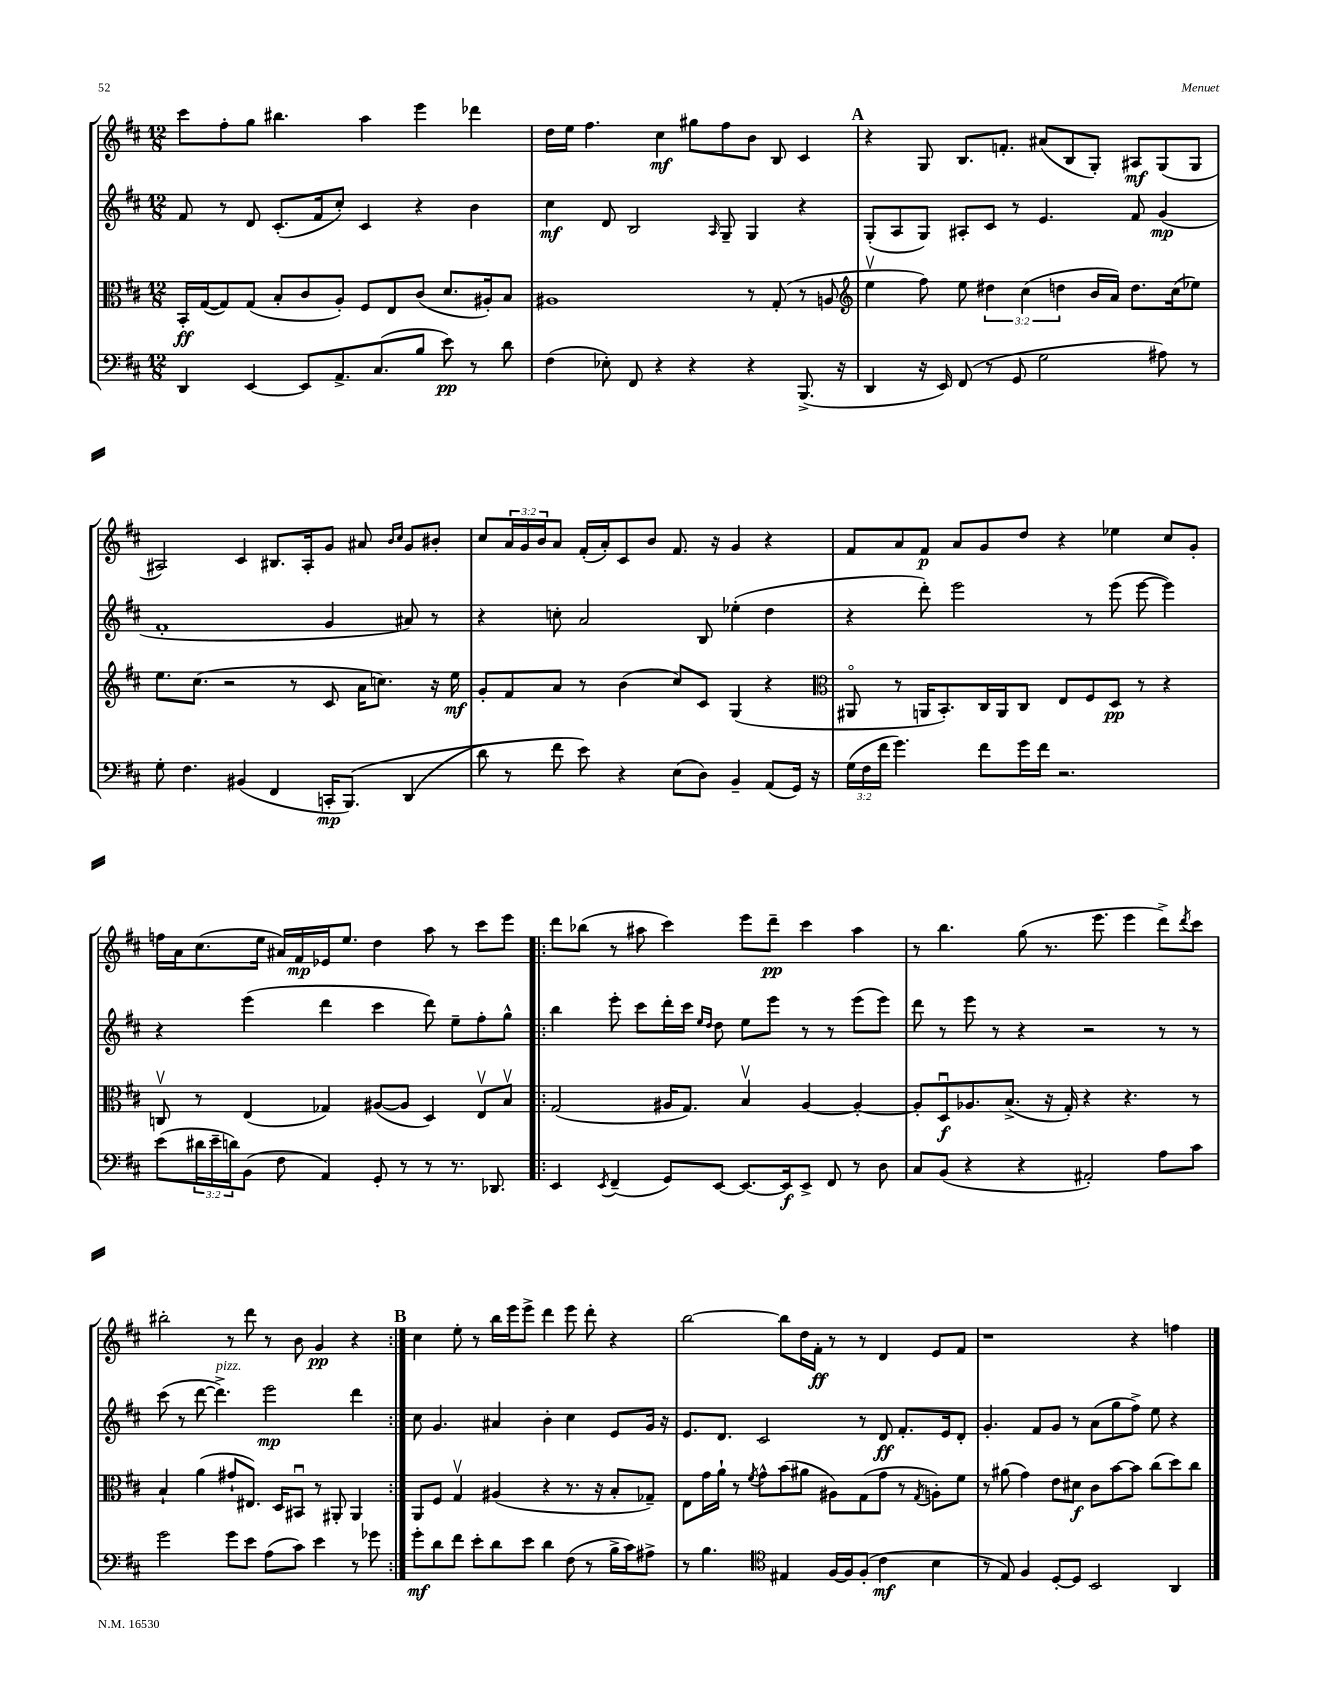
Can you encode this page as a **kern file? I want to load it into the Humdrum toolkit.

**kern	**kern	**kern	**kern
*staff4	*staff3	*staff2	*staff1
*clefF4	*clefC3	*clefG2	*clefG2
*k[f#c#]	*k[f#c#]	*k[f#c#]	*k[f#c#]
*M12/8	*M12/8	*M12/8	*M12/8
4DD	16BB'	8f#	8ccc#
.	([16G	.	.
.	8G])	8r	8ff#'
[4EE	(8G	8d	8gg
.	8B'	(8.c#'	4.bb#
8EE]	8c#	.	.
.	.	16f#	.
8.AA^	8A')	8cc#')	.
.	8F#	4c#	4aa
(8.C#	.	.	.
.	8E	.	.
8B	(8c#	4r	4eee
8e)	8.d	.	.
8r	.	4b	4ddd-
.	16A#')	.	.
8d	8B	.	.
=	=	=	=
(4F#	1A#	4cc#	16dd
.	.	.	16ee
.	.	.	4.ff#
8E-')	.	8d	.
8FF#	.	2B	.
4r	.	.	4cc#
4r	.	.	8gg#
.	.	16qqA	.
.	.	8G~	8ff#
4r	8r	4G	8b
.	(8G'	.	8B
(8.BBB^	8r	4r	4c#
.	8A	.	.
16r	.	.	.
=	=	=	=
*	*clefG2	*	*
4DD	4eev	(8G'	4r
.	.	8A	.
16r	8ff#)	8G)	8G
16EE)	.	.	.
(8FF#	8ee	8A#'	8.B
8r	6dd#	8c#	.
.	.	.	8.f'
8GG	.	8r	.
.	(6cc#	.	.
2G	.	4.e	(8a#
.	6dd	.	.
.	.	.	8B
.	16b	.	8G')
.	16a)	.	.
.	8.dd	8f#	8A#
8A#)	.	(4g	(8G
.	(16cc#	.	.
8r	8ee-)	.	8G
=	=	=	=
8G'	8.ee	1f#'	2A#)
4.F#	.	.	.
.	(8.cc#	.	.
.	2r	.	.
(4BB#	.	.	4c#
4FF#	.	.	8.B#
.	8r	.	.
.	.	.	16A#'
16CC'	8c#	4g	8g
&(8.BBB)	.	.	.
.	16a	.	8a#
.	8.cc)	.	.
.	.	.	16qqb
.	.	.	16qqcc#
(4DD	.	8a#)	8g
.	16r	8r	8b#'
.	16ee	.	.
=	=	=	=
8d)	8g'	4r	8cc#
8r	8f#	.	24a
.	.	.	24g
.	.	.	24b
8f#	8a	8cc'	8a
8e&)	8r	2a	(16f#'
.	.	.	16a')
4r	(4b	.	8c#
.	.	.	8b
(8E	8cc#)	.	8.f#
8D)	8c#	8B	.
.	.	.	16r
4BB~	(4G	(4ee-'	4g
(8AA	4r	4dd	4r
16GG)	.	.	.
16r	.	.	.
=	=	=	=
*	*clefC3	*	*
(24G	8AA#o	4r	8f#
24F#	.	.	.
24f#	.	.	.
4.g)	8r	.	8a
.	16AA	8ddd')	8f#
.	8.BB')	.	.
.	.	2eee	8a
8f#	16C#	.	8g
.	16AA	.	.
16g	8C#	.	8dd
16f#	.	.	.
2.r	8E	.	4r
.	8F#	8r	.
.	8D	(8eee	4ee-
.	8r	[8eee	.
.	4r	4eee])	8cc#
.	.	.	8g'
=	=	=	=
(8e	8Cv	4r	16ff
.	.	.	16a
24d#	8r	.	(8.cc#
24e~	.	.	.
24d)	.	.	.
(8BB	(4E	(4eee	.
.	.	.	16ee
8F#	.	.	16a#)
.	.	.	16f#
4AA)	4G-)	4ddd	16e-
.	.	.	8.ee
8GG'	([8A#	4ccc#	4dd
8r	8A#]	.	.
8r	4D)	8ddd)	8aa
8.r	.	8ee~	8r
.	8Ev	8ff#'	8ccc#
8.DD-	.	.	.
.	8Bv	8gg^^	8eee
=!|:	=!|:	=!|:	=!|:
4EE	(2G	4bb	8ddd
.	.	.	(8bb-
8qEE	.	.	.
(4FF#~	.	8eee'	8r
.	.	8ccc#	8aa#
8GG)	16A#	16ddd'	4ccc#)
.	8.G)	16ccc#	.
.	.	16qqee	.
.	.	16qqdd	.
[8EE	.	8dd	.
8.EE_	4Bv	8ee	8eee
.	.	8eee	8ddd~
16EE]	.	.	.
8EE^	[4A#	8r	4ccc#
8FF#	.	8r	.
8r	4A#'_	(8eee	4aa#
8D	.	8eee)	.
=	=	=	=
8C#	8A#']	8ddd	8r
(8BB	8Du	8r	4.bb
4r	8.A-	8eee	.
.	.	8r	.
.	(8.B^	.	.
4r	.	4r	(8gg
.	16r	.	8.r
.	16G')	.	.
2AA#')	4r	2r	.
.	.	.	8.eee
.	4.r	.	4eee
8A	.	8r	8ddd^)
.	.	.	8qddd
8c#	8r	8r	8ccc#
=	=	=	=
2g	4B`	(8ccc#	2bb#'
.	.	8r	.
.	(4a	[8ddd	.
.	.	4.ddd^])	.
8g	8g#`	.	8r
8e	8.E#)	.	8ddd
(8A	.	2eee	8r
.	16D	.	.
8c#)	8BB#u	.	8b
4e	8r	.	4g
.	8AA#'	.	.
8r	4AA#	4ddd	4r
8g-	.	.	.
=:|!	=:|!	=:|!	=:|!
8g'	8AA	8cc#	4cc#
8d	8F#	4.g	.
8f#	4Gv	.	8ee'
8e'	.	.	8r
8d	(4A#	4a#	16bb
.	.	.	16eee
8e	.	.	8eee^
4d	4r	4b'	4ddd
(8F#	8.r	4cc#	8eee
8r	.	.	8ddd'
.	16r	.	.
16B^	8B'	8e	4r
16c#)	.	.	.
8A#^	8G-~)	16g	.
.	.	16r	.
=	=	=	=
8r	8E	8.e	[2bb
4.B	16g	.	.
.	16a`	8.d	.
.	8r	.	.
.	8qf#	.	.
.	8g^^	2c#	.
*clefC4	*	*	*
4E#	(8b	.	8bb]
.	8a#	.	16dd
.	.	.	16f#'
[16F#	8A#)	.	8r
16F#]	.	.	.
(8F#'	(8G	8r	8r
4c#	8g	8d	4d
.	8r	8.f#'	.
.	8qG	.	.
4B	8A')	.	8e
.	.	16e	.
.	8f#	8d'	8f#
=	=	=	=
8r	8r	4.g'	1r
8E)	(8a#	.	.
4F#	4g)	.	.
.	.	8f#	.
[8D'	8e	8g	.
8D]	8d#	8r	.
2BB	8c#	(8a	.
.	[8b	8gg	.
.	8b]	8ff#^)	4r
.	(8cc#	8ee	.
4AA	8dd)	4r	4ff
.	8cc#	.	.
==	==	==	==
*-	*-	*-	*-
